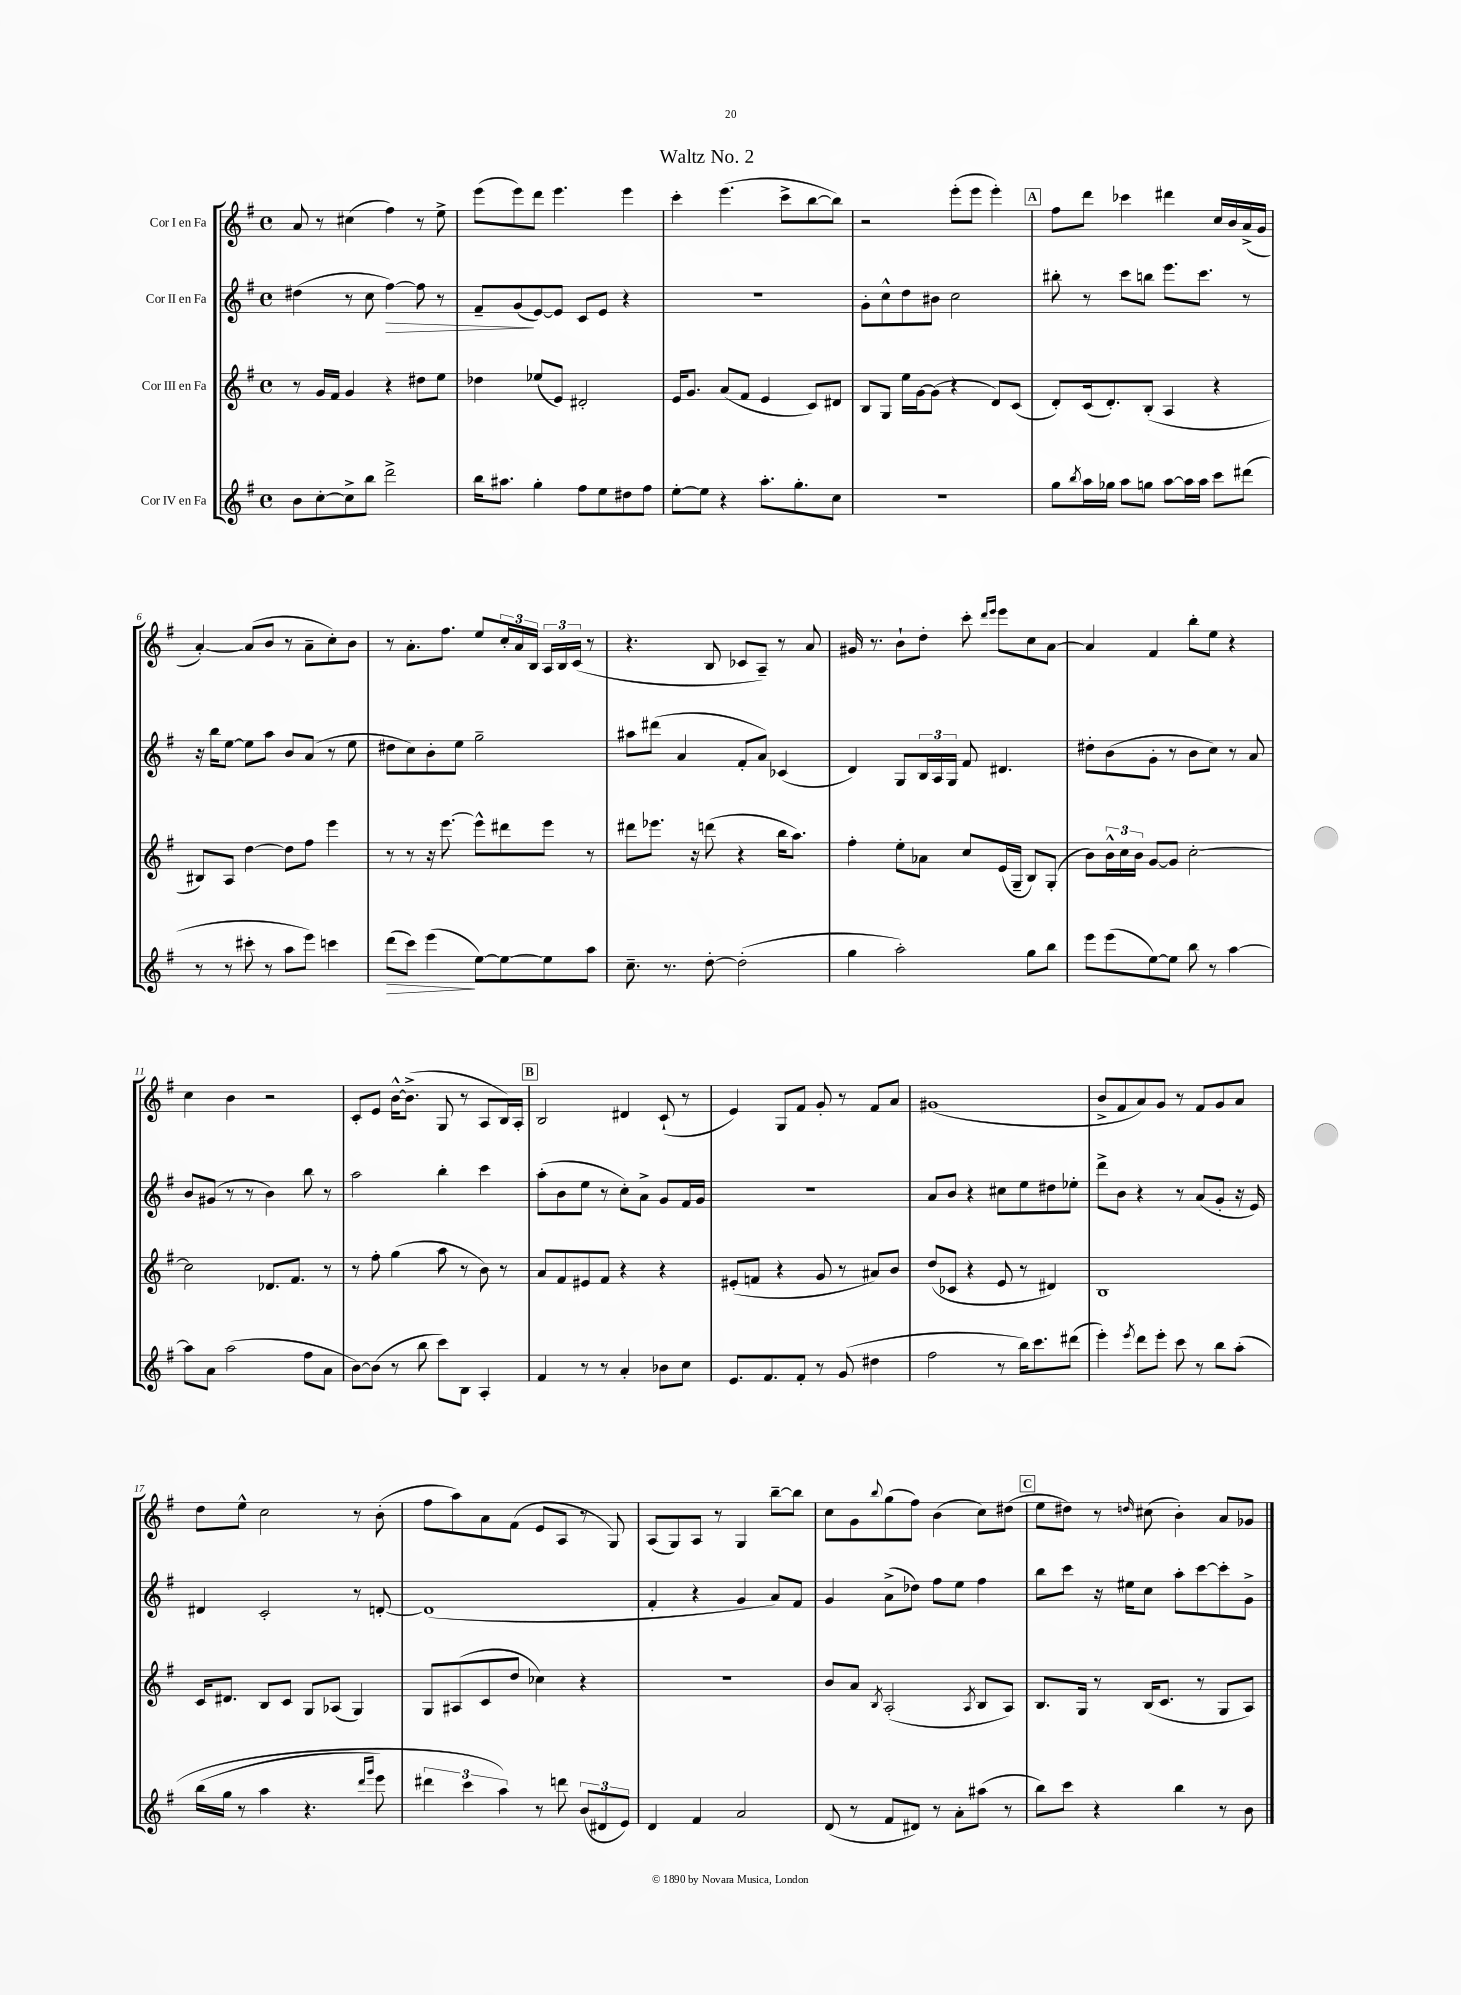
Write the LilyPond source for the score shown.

\header { title = "Waltz No. 2" }
<<
\new StaffGroup <<
\new Staff = "s0" \with { instrumentName = "Cor I en Fa" } {
    \clef treble \key g \major \defaultTimeSignature \time 4/4
    a'8 r8 cis''4( fis''4) r8 e''8-> |
    e'''8( e'''8) d'''8 e'''4. e'''4 |
    c'''4-. e'''4.( c'''8-> b''8~ b''8) |
    r2 e'''8-.( e'''8 e'''4-.) |
    \mark \markup { \box "A" } fis''8 d'''8 ces'''4 dis'''4 c''16 b'16 a'16->( g'16 |
    a'4~-.) a'8( b'8 r8 a'8-- c''8-.) b'8 |
    r8 a'8.-. fis''8. e''8 \tuplet 3/2 { c''16-. a'16 b16 } \tuplet 3/2 { a16 b16 c'16( } r8 |
    r4. b8 ces'8 a8--) r8 a'8 |
    gis'16 r8. b'8-! d''8-. c'''8-. \grace { d'''16 e'''16 } e'''8 c''8 a'8~ |
    a'4 fis'4 b''8-. e''8 r4 |
    c''4 b'4 r2 |
    c'8-. e'8 b'16~-^ b'8.->( g8 r8 a8 b16) a16-. |
    \mark \markup { \box "B" } b2 dis'4 c'8-!( r8 |
    e'4) g8 fis'8 g'8-. r8 fis'8 a'8 |
    gis'1( |
    b'8-> fis'8 a'8) g'8 r8 fis'8 g'8 a'8 |
    d''8 e''8-^ c''2 r8 b'8-.( |
    fis''8 a''8) a'8 fis'8( e'8 a8 r8 g8) |
    a8( g8) a8 r8 g4 b''8~-- b''8 |
    c''8 g'8 \appoggiatura { b''8 } g''8( fis''8) b'4( c''8) dis''8( |
    \mark \markup { \box "C" } e''8 dis''8) r8 \grace { d''16 } cis''8( b'4-.) a'8 ges'8 \bar "|." |
}
\new Staff = "s1" \with { instrumentName = "Cor II en Fa" } {
    \clef treble \key g \major \defaultTimeSignature \time 4/4
    dis''4( r8 c''8 fis''4~\>) fis''8 r8 |
    fis'8-- g'8\!( e'8~) e'8 c'8 e'8 r4 |
    R1 |
    g'8-. c''8-^ d''8 bis'8 c''2 |
    \mark \markup { \box "A" } bis''8-. r8 c'''8 b''8 e'''8. c'''8. r8 |
    r16 b''16 e''8~ e''8 a''8 b'8 a'8( r8 e''8 |
    dis''8 c''8) b'8-. e''8 g''2-- |
    ais''8 dis'''8( a'4 fis'8-. a'8) ces'4( |
    d'4) g8 \tuplet 3/2 { b16 a16 g16 } fis'8 dis'4. |
    dis''8-. b'8( g'8-. r8 b'8 c''8) r8 a'8 |
    b'8 gis'8( r8 r8 b'4) b''8 r8 |
    a''2 b''4-. c'''4 |
    \mark \markup { \box "B" } a''8-.( b'8 e''8 r8 c''8-.) a'8-> g'8 fis'16 g'16 |
    R1 |
    a'8 b'8 r4 cis''8 e''8 dis''8 ees''8-. |
    d'''8-> b'8 r4 r8 a'8( g'8-. r16 e'16) |
    dis'4 c'2-. r8 d'8~-. |
    d'1( |
    fis'4-. r4 g'4 a'8) fis'8 |
    g'4 a'8->( des''8) fis''8 e''8 fis''4 |
    \mark \markup { \box "C" } b''8 c'''8 r16 eis''16 c''8 a''8-. c'''8~ c'''8-. g'8-> \bar "|." |
}
\new Staff = "s2" \with { instrumentName = "Cor III en Fa" } {
    \clef treble \key g \major \defaultTimeSignature \time 4/4
    r8 g'16 fis'16 g'4 r4 dis''8 e''8 |
    des''4 ees''8( e'8) dis'2-. |
    e'16 g'8. a'8( fis'8 e'4 c'8) dis'8 |
    b8 g8 e''16 g'16~ g'8( r4 d'8) c'8( |
    \mark \markup { \box "A" } d'8-.) c'16( d'8.-.) b8-.( a4 r4 |
    bis8) a8 d''4~ d''8 fis''8 e'''4 |
    r8 r8 r16 e'''8.~ e'''8-^ dis'''8 e'''8 r8 |
    dis'''8 ees'''8. r16 d'''8( r4 b''16 a''8.) |
    fis''4-. e''8-. aes'8 c''8 e'16( g16-- b8) g8-.( |
    b'8) \tuplet 3/2 { b'16-^ c''16 b'16 } g'8~ g'8 c''2~-. |
    c''2 des'8. fis'8. r8 |
    r8 fis''8-. g''4( a''8 r8 b'8) r8 |
    \mark \markup { \box "B" } a'8 fis'8 eis'8 fis'8 r4 r4 |
    eis'8-.( f'8 r4 g'8 r8 ais'8) b'8 |
    d''8( ces'8 r4 e'8 r8 dis'4) |
    b1 |
    c'16 dis'8. b8 c'8 g8 aes8( g4) |
    g8 ais8( c'8 d''8 ces''4) r4 |
    R1 |
    b'8 a'8 \acciaccatura { b8 } a2-.( \acciaccatura { a8 } b8 a8) |
    \mark \markup { \box "C" } b8. g16 r8 b16( c'8. r8 g8 a8) \bar "|." |
}
\new Staff = "s3" \with { instrumentName = "Cor IV en Fa" } {
    \clef treble \key g \major \defaultTimeSignature \time 4/4
    b'8 c''8~-. c''8-> b''8 d'''2-> |
    b''16 ais''8. g''4-. fis''8 e''8 dis''8 fis''8 |
    e''8~-. e''8 r4 a''8.-. g''8.-. c''8 |
    R1 |
    \mark \markup { \box "A" } g''8 \acciaccatura { b''8 } a''16 ges''16 a''8 g''8 a''8~ a''16 a''16 c'''8 dis'''8( |
    r8 r8 cis'''8-. r8 a''8 e'''8) c'''4 |
    d'''8\>( c'''8) e'''4\!( e''8~) e''8~ e''8 a''8 |
    c''8.-- r8. d''8~-. d''2-.( |
    g''4 a''2-.) g''8 b''8 |
    e'''8 e'''8( e''8~) e''8 b''8 r8 a''4~ |
    a''8 a'8 a''2( fis''8 a'8 |
    b'8~) b'8( r8 b''8 c'''8) b8 a4-. |
    \mark \markup { \box "B" } fis'4 r8 r8 a'4-. bes'8 c''8 |
    e'8. fis'8. fis'8-. r8 g'8( dis''4 |
    fis''2 r8 b''16) c'''8. dis'''8( |
    e'''4-.) \acciaccatura { e'''8 } d'''8 e'''8-. c'''8 r8 b''8 a''8-.\( |
    b''16( g''16 r8 a''4 r4. \grace { d'''16 g'''16 } e'''8) |
    \tuplet 3/2 { dis'''4 c'''4 a''4\) } r8 d'''8 \tuplet 3/2 { b'8( dis'8 e'8) } |
    d'4 fis'4 a'2 |
    d'8( r8 fis'8 dis'8) r8 a'8-. ais''8( r8 |
    \mark \markup { \box "C" } b''8) c'''8 r4 b''4 r8 b'8 \bar "|." |
}
>>
>>
